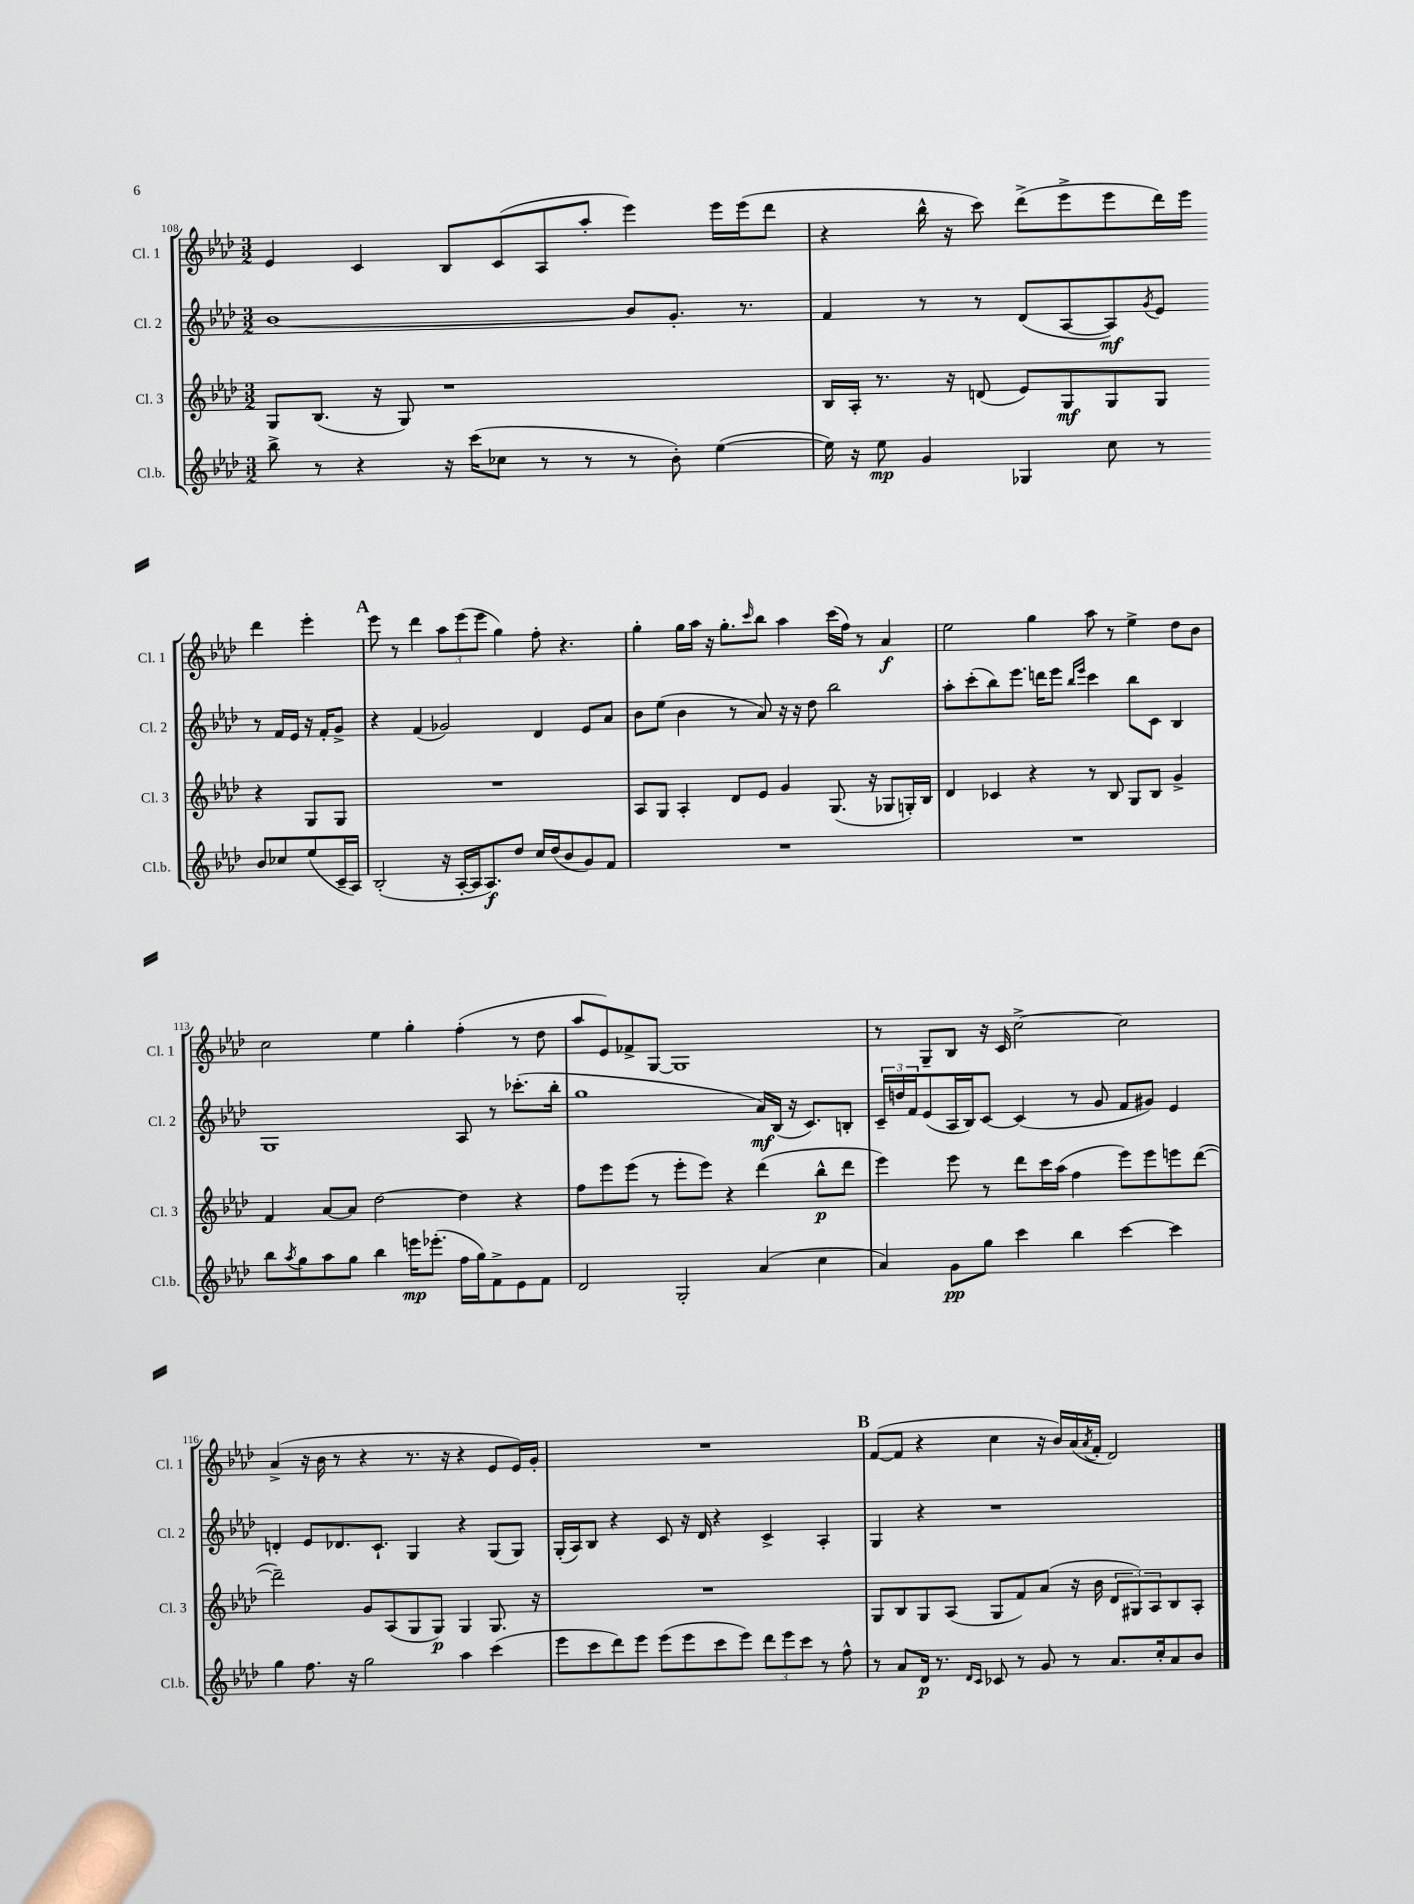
<<
\new StaffGroup <<
\new Staff = "s0" \with { instrumentName = "Cl. 1" shortInstrumentName = "Cl. 1" } {
    \clef treble \key aes \major \numericTimeSignature \time 3/2
    ees'4 c'4 bes8 c'8( aes8 aes''8-. ees'''4) ees'''16 ees'''16( des'''8 |
    r4 bes''16-^ r16 c'''8) des'''8->( ees'''8-> ees'''8 des'''16) ees'''16 des'''4 ees'''4-. |
    \mark \markup { \bold "A" } ees'''8 r8 des'''4 \tuplet 3/2 { aes''8 ees'''8( ees'''8 } g''4) f''8-. r4. |
    g''4-. g''16 aes''16 r16 g''8.-. \grace { c'''16 } bes''8 aes''4 c'''16( f''16) r8 aes'4\f |
    ees''2 g''4 aes''8 r8 ees''4-> des''8 bes'8 |
    c''2 ees''4 g''4-. f''4-.( r8 des''8 |
    aes''8 ees'8) fes'8-> g8~ g1 |
    r8 g8-- bes8 r16 c'16 c''2~-> c''2 |
    aes'4->( r16 bes'16 r8 r4 r8. r16 r4 ees'8 ees'16) g'16-. |
    R1. |
    \mark \markup { \bold "B" } f'8~( f'8 r4 c''4 r16 bes'16) aes'16( \acciaccatura { aes'8 } f'16-. des'2) \bar "|." |
}
\new Staff = "s1" \with { instrumentName = "Cl. 2" shortInstrumentName = "Cl. 2" } {
    \clef treble \key aes \major \numericTimeSignature \time 3/2
    bes'1~ bes'8 g'8.-. r8. |
    f'4 r8 r8 des'8( aes8~ aes8\mf) \acciaccatura { g'8 } ees'8 r8 f'16 ees'16 r16 f'16-. g'8-> |
    \mark \markup { \bold "A" } r4 f'4( ges'2) des'4 ees'8 aes'8 |
    bes'8 ees''8( bes'4 r8 aes'8) r16 r16 des''8 bes''2 |
    aes''8-. c'''8-.( bes''8) ees'''8. d'''16 ees'''8 \grace { bes''16 ees'''16 } c'''4 bes''8 c'8 bes4 |
    g1 aes8 r8 ces'''8.-.( bes''16-. |
    g''1 aes'16\mf) bes16( r16 c'8.) b8-. |
    \tuplet 3/2 { c'16-- d''16 f'16 } ees'8( aes16 bes16) c'8~ c'4( r8 g'8 f'8 gis'8) ees'4 |
    d'4-. ees'8 des'8. c'8.-! g4 r4 g8( g8) |
    g16-.( aes16) bes8 r4 c'8 r16 des'16 r4 c'4-> aes4-. |
    \mark \markup { \bold "B" } g4 r4 r1 \bar "|." |
}
\new Staff = "s2" \with { instrumentName = "Cl. 3" shortInstrumentName = "Cl. 3" } {
    \clef treble \key aes \major \numericTimeSignature \time 3/2
    g8 bes8.( r16 g8) r1 |
    bes16 aes16-. r8. r16 d'8( ees'8) g8\mf g8 g8 r4 g8 g8 |
    \mark \markup { \bold "A" } R1. |
    aes8 g8 aes4-. des'8 ees'8 g'4 g8.( r16 ges8 g16-.) bes16 |
    des'4 ces'4 r4 r8 bes8 g8 bes8 g'4-> |
    f'4 aes'8~ aes'8 des''2~ des''4 r4 |
    f''8 ees'''8 ees'''8( r8 ees'''8-. ees'''8) r4 des'''4( bes''8-^\p des'''8 |
    ees'''4) ees'''8 r8 des'''8 c'''16 aes''16( f''4 ees'''8) ees'''8 e'''8 des'''8~( |
    des'''2--) g'8 aes8( g8 g8\p) g4 g8. r16 |
    R1. |
    \mark \markup { \bold "B" } g8 bes8 g8 aes8( g8 f'8) aes'8( r16 bes'16 \tuplet 3/2 { des'8 gis8) aes8 } bes8 aes8-. \bar "|." |
}
\new Staff = "s3" \with { instrumentName = "Cl.b." shortInstrumentName = "Cl.b." } {
    \clef treble \key aes \major \numericTimeSignature \time 3/2
    bes''8-> r8 r4 r16 c'''16( ces''8 r8 r8 r8 bes'8-.) ees''4~( |
    ees''16) r16 ees''8\mp g'4 ges4 c''8 r8 bes'8 ces''8 ees''8( c'16-- aes16) |
    \mark \markup { \bold "A" } bes2-.( r16 aes16~-. aes16 aes8.\f) des''8 c''16 des''16( bes'8 g'8) f'8 |
    R1. |
    R1. |
    bes''8 \acciaccatura { aes''8 } g''8 aes''8 g''8 bes''4 e'''16\mp ees'''8.-.( f''16 g''16) f'8-> ees'8 f'8 |
    des'2 g2-. aes'4( c''4 |
    aes'4) g'8\pp g''8 c'''4 bes''4 c'''4~ c'''4 |
    g''4 f''8. r16 g''2 aes''4 c'''4( |
    ees'''8 c'''8 des'''8) ees'''8 ees'''8( ees'''8 c'''8 ees'''8) \tuplet 3/2 { des'''8 ees'''8 c'''8 } r8 f''8-^ |
    \mark \markup { \bold "B" } r8 aes'8 des'16\p r8. \grace { des'16 c'16 } ces'8 r8 g'8 r8 aes'8. c''16-. aes'8 bes'8 \bar "|." |
}
>>
>>
\layout { \context { \Score currentBarNumber = #108 } }
